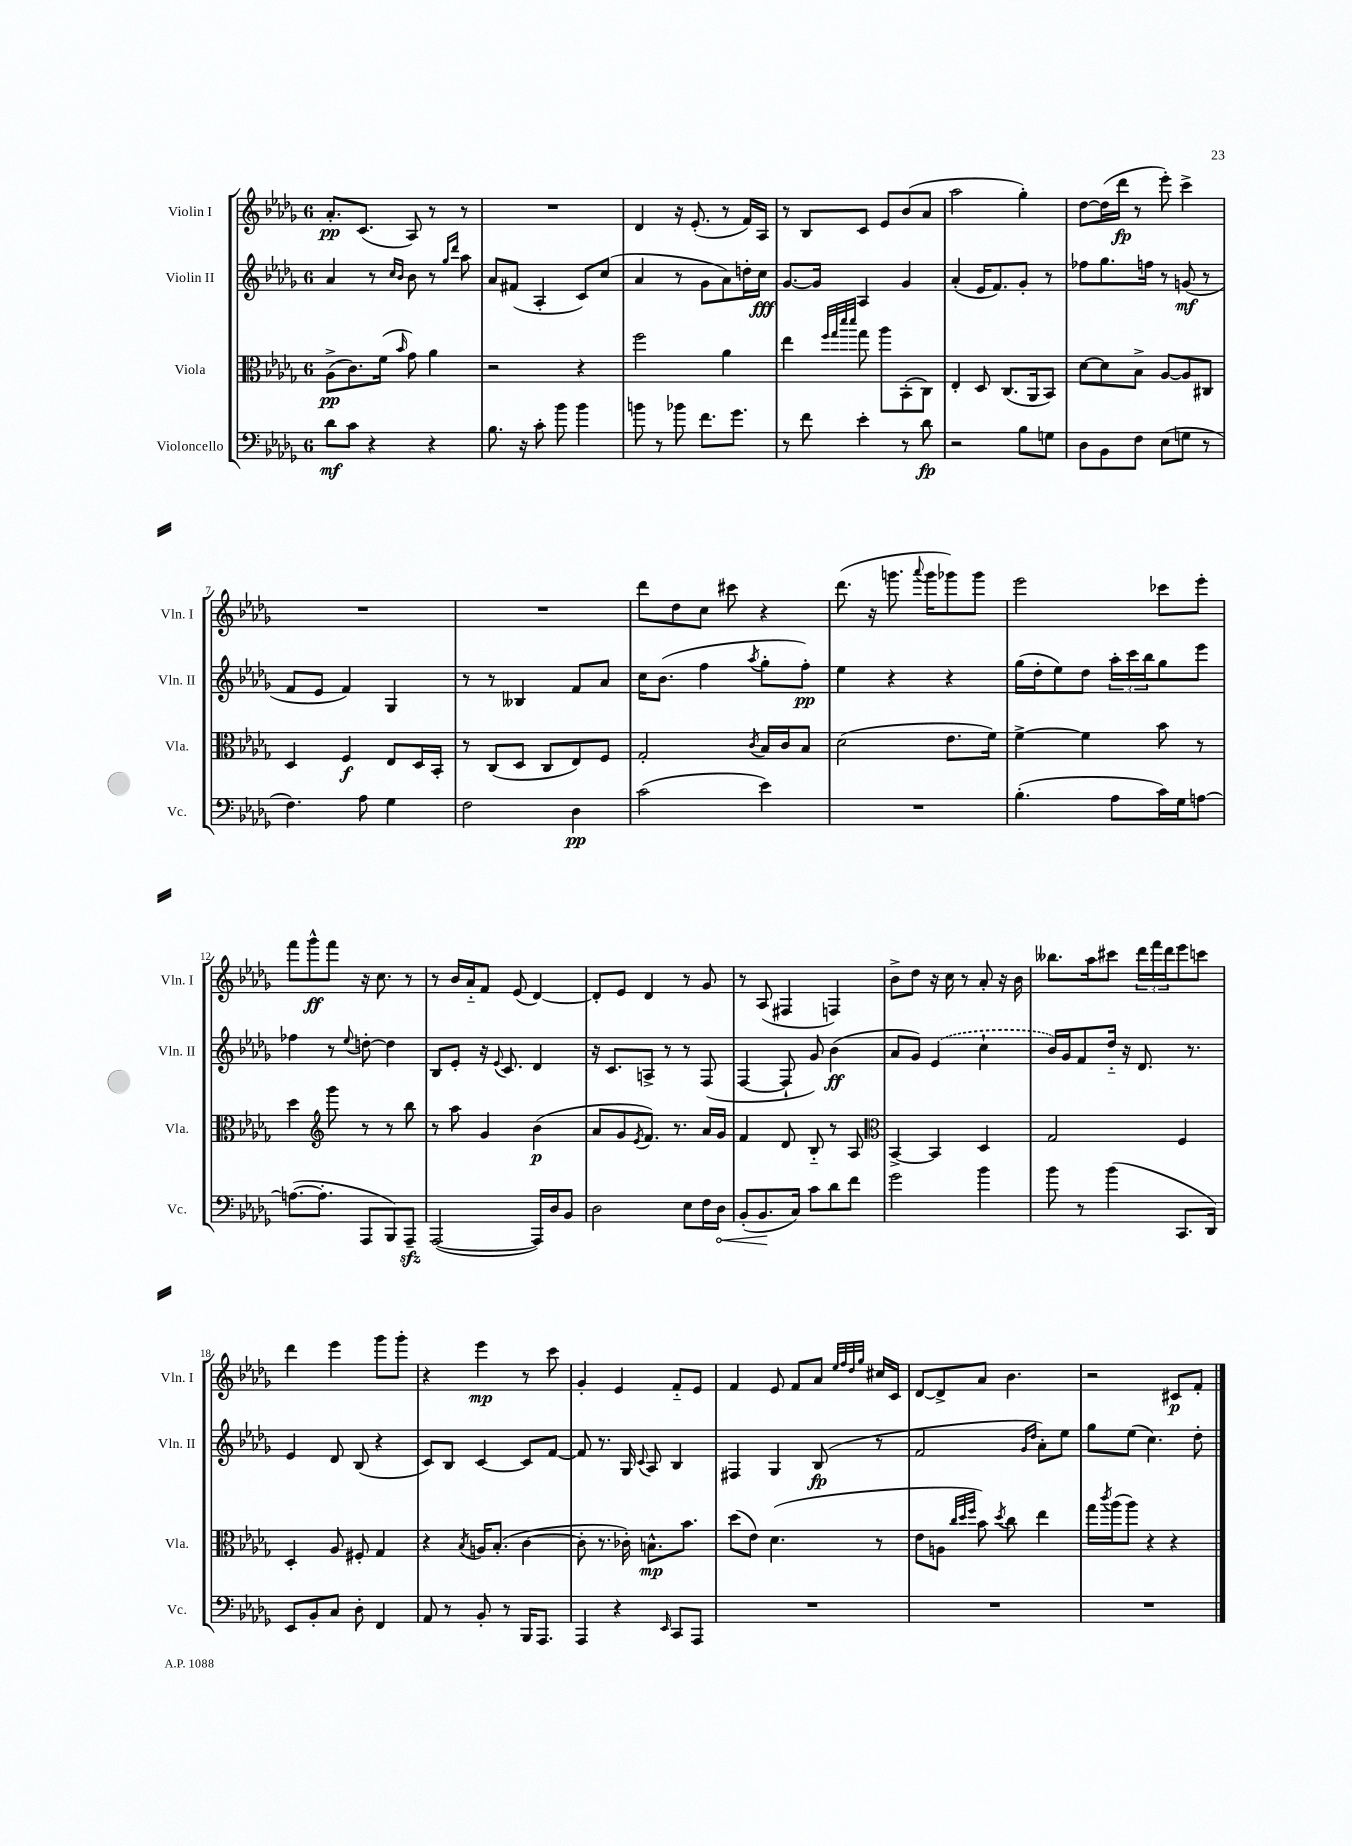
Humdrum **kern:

**kern	**kern	**kern	**kern
*staff4	*staff3	*staff2	*staff1
*clefF4	*clefC3	*clefG2	*clefG2
*k[b-e-a-d-g-]	*k[b-e-a-d-g-]	*k[b-e-a-d-g-]	*k[b-e-a-d-g-]
*M6/8	*M6/8	*M6/8	*M6/8
8d-\L	(8A-^\L	4a-/	8.a-'/L
8c\J	8.c\)	.	.
.	.	.	(8.c/J
4r	.	8r	.
.	(16f\Jk	.	.
.	.	16qqcc/LL	.
.	16qqb-/	16qqb-/JJ	.
.	8g-\)	8b-\	8A-/)
4r	4a-\	8r	8r
.	.	16qqgg-/LL	.
.	.	16qqddd-/JJ	.
.	.	8aa-\	8r
=	=	=	=
8.B-\	2r	8a-/L	2.r
.	.	(8f#/J	.
16r	.	.	.
8c'\	.	4A-'/	.
8b-\	.	.	.
4b-\	4r	8c/L)	.
.	.	(8cc/J	.
=	=	=	=
8b\	2ff\	4a-/	4d-/
8r	.	.	.
8b-\	.	8r	16r
.	.	.	(8.e-'/
8.f\L	.	8g-\L	.
.	4a-\	8a-\)	8r
8.g-\J	.	.	.
.	.	16dd'\L	16f/LL)
.	.	16cc\JJ	16A-/JJ
=	=	=	=
8r	4ee-\	[8.g-/L	8r
8f\	.	.	8B-/L
.	.	16g-/]Jk	.
.	32qqff/LLL	.	.
.	32qqgg-/	.	.
.	32qqddd-/	.	.
.	32qqddd-/JJJ	.	.
4e-'\	8gg-\	4A-/	8c/J
.	8aa-\L	.	8e-/L
8r	(8BB-'\	4g-/	(8b-/
8d-\	8C\J)	.	8a-/J
=	=	=	=
2r	4E-'/	(4a-'/	2aa-\
.	8D-/	16e-/LK	.
.	.	8.f/)	.
.	(8.C/L	.	.
8B-\L	.	8g-'/J	4gg-'\)
.	16AA-/k	.	.
8G\J	8BB-/J)	8r	.
=	=	=	=
8D-\L	[8d-\L	8ff-\L	[8dd-\L
8BB-\	8d-\]	8.gg-\	(16dd-\]L
.	.	.	16ddd-\JJ
8F\J	8B-^\J	.	8r
.	.	16ff\Jk	.
(8E-\L	[8A-/L	8r	8eee-'\)
8G\J	8A-/]	(8g/	4ccc^\
8r	8C#/J	8r	.
=	=	=	=
4.F\)	4D-/	8f/L	2.r
.	.	8e-/J	.
.	4F/	4f/)	.
8A-\	.	.	.
4G-\	8E-/L	4G-/	.
.	16D-/L	.	.
.	16BB-'/JJ	.	.
=	=	=	=
2F\	8r	8r	2.r
.	(8C/L	8r	.
.	8D-/J	4B--/	.
.	8C/L	.	.
4D-\	8E-/)	8f/L	.
.	8F/J	8a-/J	.
=	=	=	=
(2c\	2G-'/	16cc\LK	8ddd-\L
.	.	(8.b-\J	.
.	.	.	8dd-\
.	.	4ff\	8cc\J
.	.	.	8ccc#\
.	8qc/	8qaa-/	.
4e-\)	16B-/LL	8gg-'\L	4r
.	16c/J	.	.
.	8B-/J	8ff'\J)	.
=	=	=	=
2.r	(2d-\	4ee-\	(8.ddd-\
.	.	.	16r
.	.	4r	8.ggg\
.	.	.	8qqaaa-/
.	.	.	16ggg\LK
.	8.e-\L	4r	8ggg-\)
.	.	.	8ggg-\J
.	16f\Jk)	.	.
=	=	=	=
(4.B-'\	[4f^\	(16gg-\LL	2eee-\
.	.	16dd-'\J	.
.	.	8ee-\)	.
.	4f\]	8dd-\J	.
8A-\L	.	24aa-'\LL	.
.	.	24ccc\	.
.	.	24bb-\J	.
16c\L)	8b-\	8gg-\	8ccc-\L
16G-\J	.	.	.
[8A\J	8r	8eee-\J	8eee-'\J
=	=	=	=
(8.A\_L	4dd-\	4ff-\	8fff\L
.	.	.	8ggg-^^\
8.A'\]J	.	.	.
*	*clefG2	*	*
.	8ggg-\	8r	8fff\J
.	.	8qqee-/	.
8AAA-/L	8r	[8dd'\	16r
.	.	.	8.cc\
8BBB-/)	8r	4dd\]	.
8AAA-~/J	8bb-\	.	8r
=	=	=	=
([2AAA-/	8r	8B-/L	8r
.	8aa-\	8e-'/J	16b-/LL
.	.	.	16a-'~/J
.	4g-/	16r	8f/J
.	.	8qqe-/	.
.	.	8.c/	.
.	.	.	(8e-/
16AAA-/]LL)	(4b-\	4d-/	[4d-/)
16D-/J	.	.	.
8BB-/J	.	.	.
=	=	=	=
2D-\	8a-/L	16r	8d-'/]L
.	.	8.c/L	.
.	8g-/	.	8e-/J
.	8qe-/	.	.
.	8.f/J)	8A^/J	4d-/
.	.	8r	.
.	8.r	.	.
8E-\L	.	8r	8r
16F\L	16a-/LL	(8F/	8g-/
16D-\JJ	16g-/JJ	.	.
=	=	=	=
(8BB-'/L	4f/	[4F/	8r
8.BB-/	.	.	(8A-/
.	8d-/	8F`/]	4F#/
16C/Jk)	.	.	.
8c\L	8B-'~/	8g-/)	.
8d-\	8r	(4b-\	4F/)
8f\J	8A-/	.	.
=	=	=	=
*	*clefC3	*	*
2g-\	[4BB-^/	8a-/L	8b-^\L
.	.	8g-/J)	8dd-\J
.	4BB-/]	(4e-/	16r
.	.	.	16cc\
.	.	.	8r
4b-\	4D-/	4cc`\	8a-'/
.	.	.	16r
.	.	.	16b-\
=	=	=	=
8b-\	2G-/	16b-/LL)	8.bb--\L
.	.	16g-/J	.
8r	.	8f/	.
.	.	.	16aa-\k
(4b-\	.	16dd-'~/Jk	8ccc#\J
.	.	16r	.
.	.	8.d-/	24ddd-\LL
.	.	.	24fff\
.	.	.	24ddd-\J
8.CC/L	4F/	.	8eee-\
.	.	8.r	.
.	.	.	8ccc\J
16DD-/Jk)	.	.	.
=	=	=	=
8EE-/L	4D-'/	4e-/	4ddd-\
8BB-'/	.	.	.
8C/J	8A-/	8d-/	4eee-\
8D-'\	8F#'/	(8B-/	.
4FF/	4G-/	4r	8ggg-\L
.	.	.	8ggg-'\J
=	=	=	=
8AA-/	4r	8c/L)	4r
8r	.	8B-/J	.
.	8qB-/	.	.
8BB-'/	16A/LK	[4c/	4eee-\
.	(8.B-'/J	.	.
8r	.	.	.
16BBB-/LK	[4c\	8c/]L	8r
8.AAA-/J	.	.	.
.	.	[8f/J	8ccc\
=	=	=	=
4AAA-/	8c'\]	8f/]	4g-'/
.	8.r	8.r	.
4r	.	.	4e-/
.	16c-'\)	16G-/	.
.	.	8qqc/	.
.	8.B^^\L	8A-/	.
16qqEE-/	.	.	.
8CC/L	.	4B-/	8f'~/L
.	8.b-\J	.	.
8AAA-/J	.	.	8e-/J
=	=	=	=
2.r	(8dd-\L	4F#/	4f/
.	8e-\J)	.	.
.	(4.d-\	4G-/	8e-/
.	.	.	8f/L
.	.	(8B-/	8a-/J
.	.	.	32qqee-/LLL
.	.	.	32qqff/
.	.	.	32qqdd-/
.	.	.	32qqgg-/JJJ
.	8r	8r	16cc#/LL
.	.	.	16c/JJ
=	=	=	=
2.r	8e-\L	2f/	[8d-/L
.	8A\J	.	8d-^/]
.	32qqcc/LLL	.	.
.	32qqdd-/	.	.
.	32qqff/JJJ	.	.
.	8b-\)	.	8a-/J
.	8qdd-/	.	.
.	8cc\	.	4.b-\
.	.	16qqg-/LL	.
.	.	16qqdd-/JJ	.
.	4ee-\	8a-'\L)	.
.	.	8ee-\J	.
=	=	=	=
2.r	16gg-\LL	8gg-\L	2r
.	8qccc/	.	.
.	(16aa-\J	.	.
.	8aa-\J)	(8ee-\J	.
.	4r	4.cc\)	.
.	4r	.	8c#/L
.	.	8dd-'\	8f'/J
==	==	==	==
*-	*-	*-	*-
